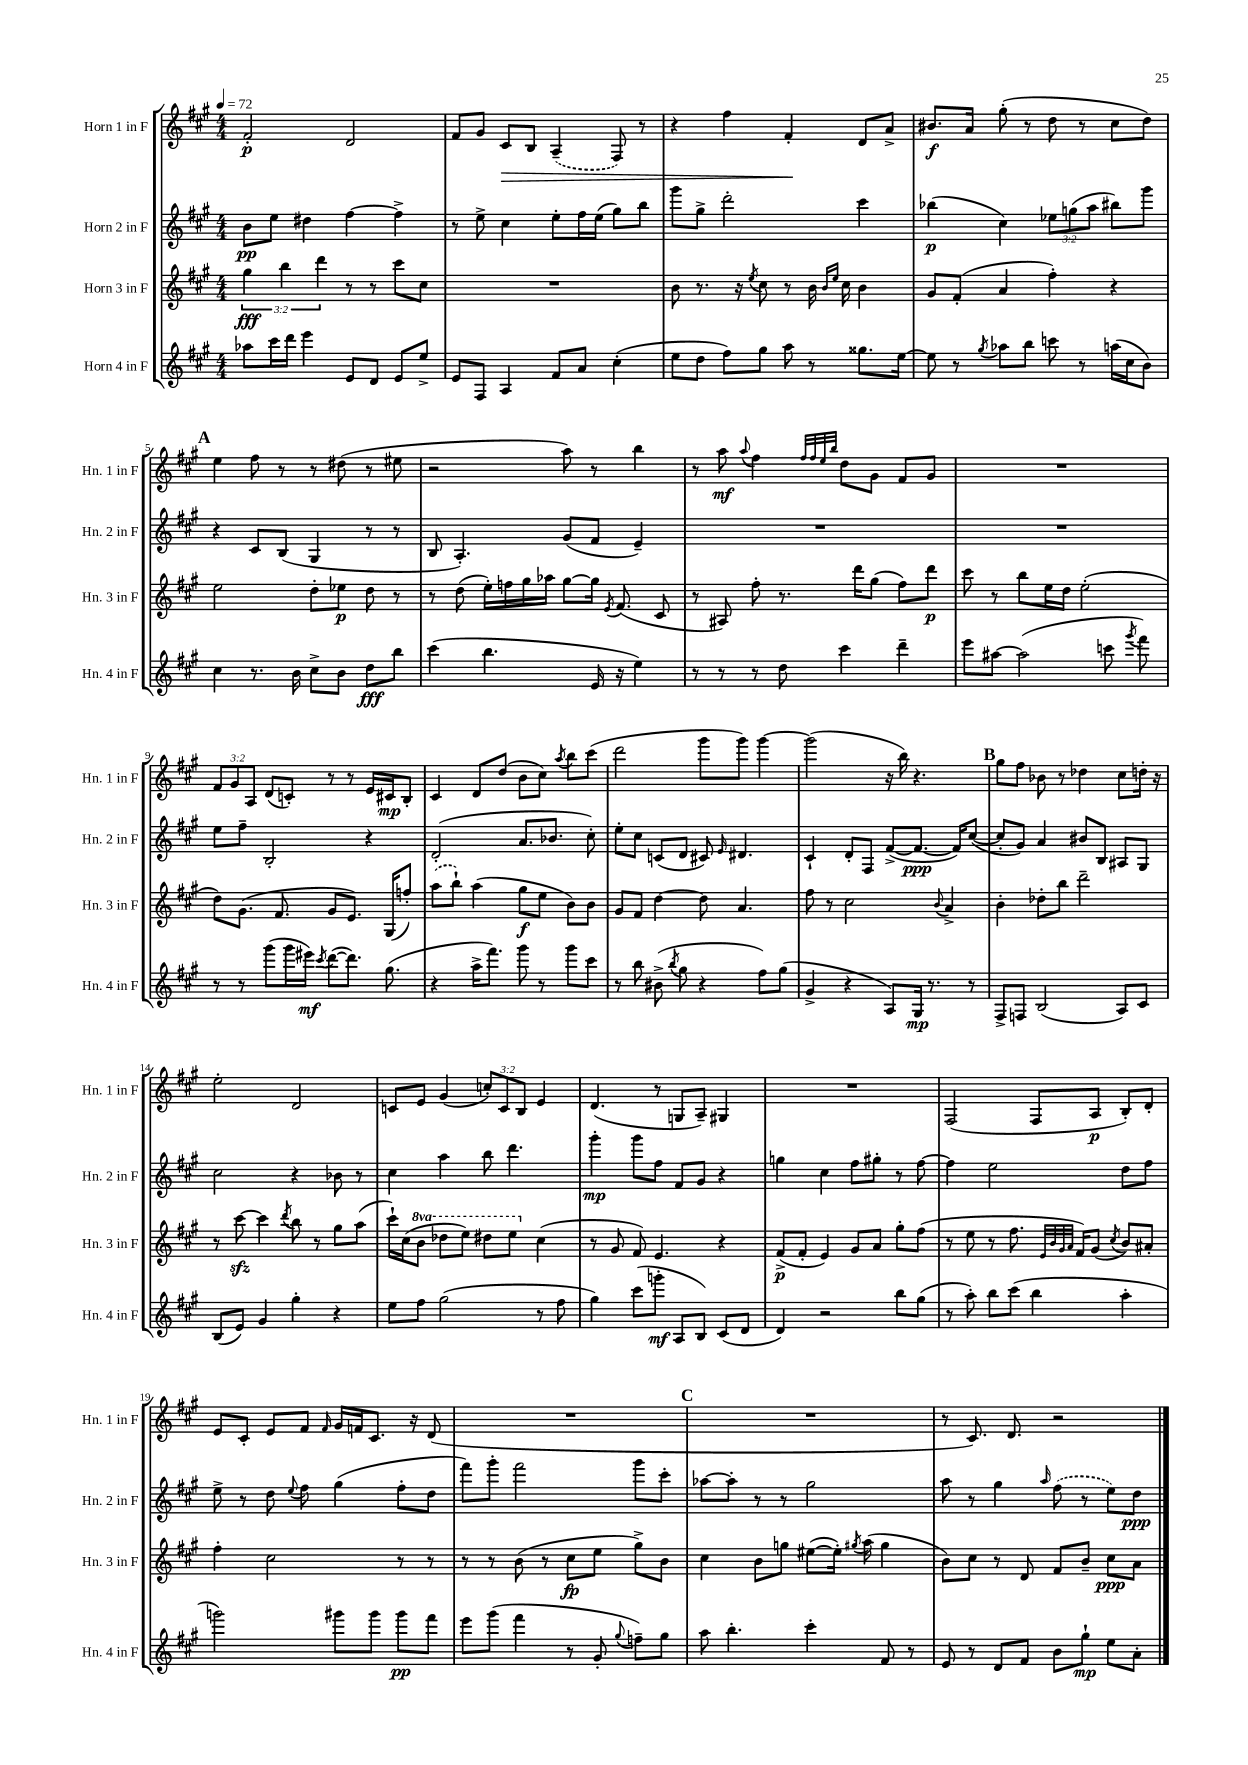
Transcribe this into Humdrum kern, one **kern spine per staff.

**kern	**kern	**kern	**kern
*staff4	*staff3	*staff2	*staff1
*clefG2	*clefG2	*clefG2	*clefG2
*k[f#c#g#]	*k[f#c#g#]	*k[f#c#g#]	*k[f#c#g#]
*M4/4	*M4/4	*M4/4	*M4/4
*MM72	*MM72	*MM72	*MM72
8aa-	6gg#	8b	2f#'
16ccc#	.	8ee	.
.	6bb	.	.
16ddd	.	.	.
4eee	.	4dd#	.
.	6ddd	.	.
8e	8r	[4ff#	2d
8d	8r	.	.
8e	8ccc#	4ff#^]	.
8ee^	8cc#	.	.
=	=	=	=
8e	1r	8r	8f#
8F#	.	8ee^	8g#
4A	.	4cc#	8c#
.	.	.	8B
8f#	.	8ee'	(4A~
8a	.	16ff#	.
.	.	(16ee	.
(4cc#'	.	8gg#)	8F#)
.	.	8bb	8r
=	=	=	=
8ee	8b	8ggg#	4r
8dd	8.r	8gg#^	.
8ff#)	.	2ddd'	4ff#
.	16r	.	.
.	8qee	.	.
8gg#	8cc#	.	.
8aa	8r	.	4f#'
8r	16b	.	.
.	16qqb	.	.
.	16qqee	.	.
.	16cc#	.	.
8.gg##	4b	4ccc#	8d
.	.	.	8a^
[16ee	.	.	.
=	=	=	=
8ee]	8g#	(4bb-	8.b#
8r	(8f#'	.	.
.	.	.	16a
8qgg#	.	.	.
8aa-	4a	4cc#)	(8gg#'
8bb	.	.	8r
8ccc	4ff#')	12ee-	8dd
.	.	(12gg	.
8r	.	.	8r
.	.	12aa	.
(16aa	4r	8bb#)	8cc#
16cc#	.	.	.
8b)	.	8ggg#	8dd)
=	=	=	=
4cc#	2ee	4r	4ee
8.r	.	8c#	8ff#
.	.	(8B	8r
16b	.	.	.
8cc#^	8dd'	4G#	8r
8b	8ee-	.	(8dd#
8dd	8dd	8r	8r
8bb	8r	8r	8ee#
=	=	=	=
(4ccc#	8r	8B	2r
.	(8dd	4.A')	.
4.bb	16ee')	.	.
.	16ff	.	.
.	16gg#	.	.
.	16aa-	.	.
.	[8gg#	(8g#	8aa)
16e	16gg#]	8f#	8r
.	8qe	.	.
16r	(8.f#	.	.
4ee)	.	4e~)	4bb
.	8c#	.	.
=	=	=	=
8r	8r	1r	8r
8r	8A#)	.	8aa
.	.	.	8qqaa
8r	8ff#'	.	4ff#
8dd	8.r	.	.
.	.	.	32qqff#
.	.	.	32qqff#
.	.	.	32qqee
.	.	.	32qqbb
4ccc#	.	.	8dd
.	16ddd	.	.
.	(8gg#	.	8g#
4ddd~	8ff#)	.	8f#
.	8ddd	.	8g#
=	=	=	=
8eee	8ccc#	1r	1r
[8aa#	8r	.	.
(2aa#]	8bb	.	.
.	16ee	.	.
.	16dd	.	.
.	(2ee'	.	.
8ccc	.	.	.
8qggg#	.	.	.
8fff#)	.	.	.
=	=	=	=
8r	8dd)	8ee	12f#
.	.	.	12g#
8r	(8.g#	8ff#~	.
.	.	.	12A
(8ggg#	.	2B'	(8d
.	8.f#	.	.
16ggg#	.	.	8c')
16eee#)	.	.	.
8qccc#	.	.	.
([8ddd	8g#	.	8r
8.ddd])	8.e)	.	8r
.	.	4r	16e
(8.gg#	(16G#	.	16c#
.	8ff')	.	8B'
=	=	=	=
4r	(8aa	(2d'	4c#
.	8bb`)	.	.
16aa^	(4aa	.	8d
8.fff#)	.	.	.
.	.	.	(8dd
8ggg#	8gg#	8.a	8b
8r	8ee	.	8cc#)
.	.	8.b-	.
.	.	.	8qaa
8ggg#	8b)	.	8bb
8ccc#	8b	8cc#')	(8ccc#
=	=	=	=
8r	8g#	8ee'	2ddd
8bb	8f#	8cc#	.
(8b#^	[4dd	(8c	.
8qbb	.	.	.
8gg#	.	8d	.
4r	8dd]	8c#)	8ggg#
.	.	16qqe	.
.	4.a	4.d#	8ggg#)
8ff#)	.	.	[4ggg#
(8gg#	.	.	.
=	=	=	=
4g#^	8ff#	4c#`	(2ggg#]
.	8r	.	.
4r	2cc#	8d'	.
.	.	8F#	.
8A)	.	([8f#^	16r
.	.	.	16bb)
16G#	.	8.f#_	4.r
8.r	.	.	.
.	8qqb	.	.
.	4a^	.	.
.	.	16f#])	.
8r	.	([8cc#	.
=	=	=	=
8F#^	4b'	8cc#']	8gg#
8F	.	8g#)	8ff#
(2B	8dd-'	4a	8b-
.	8bb	.	8r
.	2ddd~	8b#	4dd-
.	.	8B	.
8A)	.	8A#	8cc#
8c#	.	8G#	16dd'
.	.	.	16r
=	=	=	=
(8B	8r	2cc#	2ee'
8e)	[8ccc#	.	.
4g#	4ccc#]	.	.
.	8qddd	.	.
4gg#'	8bb	4r	2d
.	8r	.	.
4r	8gg#	8b-	.
.	(8aa	8r	.
=	=	=	=
8ee	16ccc#`)	4cc#	8c
.	(16cc#	.	.
8ff#	8bb	.	8e
(2gg#	8ddd-	4aa	(4g#
.	8eee)	.	.
.	8ddd#	8bb	12cc')
.	.	.	12c
.	8eee	4.ddd	.
.	.	.	12B
8r	(4cc#	.	4e
8ff#	.	.	.
=	=	=	=
4gg#)	8r	4ggg#'	(4.d
.	8g#	.	.
(8ccc#	8f#)	8ggg#	.
8ggg'	4.e	8ff#	8r
8A	.	8f#	8G
8B)	.	8g#	8A~)
(8c#	4r	4r	4G#
8d	.	.	.
=	=	=	=
4d)	(8f#^	4gg	1r
.	8f#'	.	.
2r	4e)	4cc#	.
.	8g#	8ff#	.
.	8a	8gg#'	.
8bb	8gg#'	8r	.
(8gg#	(8ff#	[8ff#	.
=	=	=	=
8r	8r	4ff#]	(2F#
8aa')	8ee	.	.
8bb	8r	2ee	.
(8ccc#	8.ff#	.	.
4bb	.	.	8F#
.	32qqe	.	.
.	32qqb	.	.
.	32qqg#	.	.
.	32qqa	.	.
.	16f#)	.	.
.	(8g#	.	8A
.	8qcc#	.	.
4aa'	8b)	8dd	8B')
.	8a#'	8ff#	8d'
=	=	=	=
2ggg)	4ff#'	8ee^	8e
.	.	8r	8c#'
.	2cc#	8dd	8e
.	.	8qqee	.
.	.	8ff#	8f#
.	.	.	16qqf#
8ggg#	.	(4gg#	16g#
.	.	.	16f
8ggg#	.	.	8.c#
8ggg#	8r	8ff#'	.
.	.	.	16r
8fff#	8r	8dd	(8d
=	=	=	=
8eee	8r	8fff#)	1r
(8ggg#	8r	8ggg#'	.
4fff#	(8b	2fff#	.
.	8r	.	.
8r	8cc#	.	.
8g#'	8ee	.	.
8qqgg#	.	.	.
8ff~)	8gg#^)	8ggg#	.
8gg#	8b	8ccc#'	.
=	=	=	=
8aa	4cc#	[8aa-	1r
4.bb'	.	8aa-']	.
.	8b	8r	.
.	8gg	8r	.
4ccc#'	([8ee#	2gg#	.
.	16ee#'])	.	.
.	8qgg#	.	.
.	(16aa	.	.
8f#	4gg#	.	.
8r	.	.	.
=	=	=	=
8e	8b)	8aa	8r
8r	8cc#	8r	8.c#)
8d	8r	4gg#	.
.	.	.	8.d
8f#	8d	.	.
.	.	16qqaa	.
8b	8f#	(8ff#	2r
8gg#`	8b~	8r	.
8ee	8cc#	8ee)	.
8a'	8a	8dd	.
==	==	==	==
*-	*-	*-	*-
